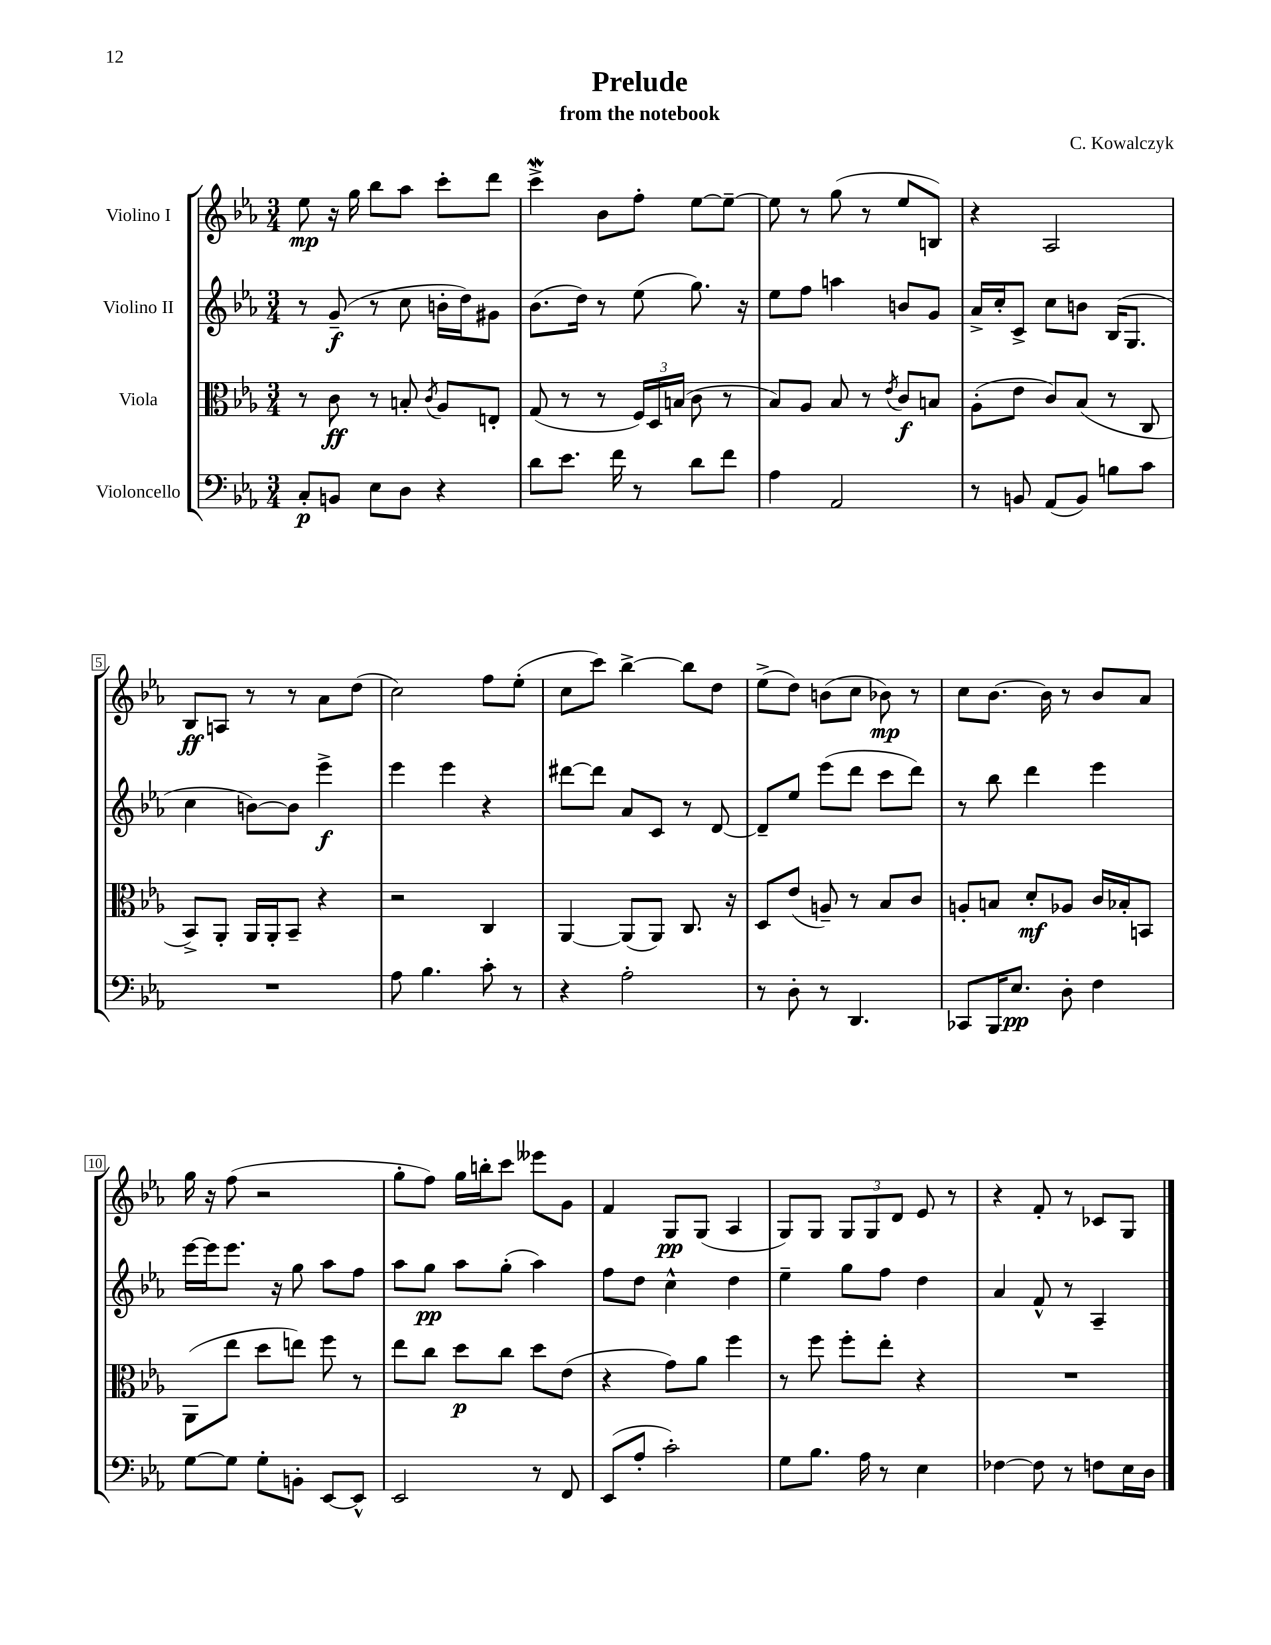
\header { title = "Prelude" composer = "C. Kowalczyk" subtitle = "from the notebook" }
<<
\new StaffGroup <<
\new Staff = "s0" \with { instrumentName = "Violino I" } {
    \clef treble \key ees \major \numericTimeSignature \time 3/4
    \autoBeamOff ees''8\mp r16 g''16 bes''8[ aes''8] c'''8[-. d'''8] |
    c'''4->\mordent bes'8[ f''8]-. ees''8[~ ees''8]~-- |
    ees''8 r8 g''8( r8 ees''8[ b8]) |
    r4 aes2 |
    bes8[\ff a8] r8 r8 aes'8[ d''8]( |
    c''2) f''8[ ees''8]-.( |
    c''8[ c'''8]) bes''4~-> bes''8[ d''8] |
    ees''8[->( d''8]) b'8[( c''8] bes'8\mp) r8 |
    c''8[ bes'8.]~ bes'16 r8 bes'8[ aes'8] |
    g''16 r16 f''8( r2 |
    g''8[-. f''8]) g''16[ b''16-. c'''8] eeses'''8[ g'8] |
    f'4 g8[\pp g8]( aes4 |
    g8[) g8] \tuplet 3/2 { g8[ g8 d'8] } ees'8 r8 |
    r4 f'8-. r8 ces'8[ g8] \bar "|." |
}
\new Staff = "s1" \with { instrumentName = "Violino II" } {
    \clef treble \key ees \major \numericTimeSignature \time 3/4
    \autoBeamOff r8 g'8--\f( r8 c''8 b'16[-. d''16) gis'8] |
    bes'8.[( d''16]) r8 ees''8( g''8.) r16 |
    ees''8[ f''8] a''4 b'8[ g'8] |
    aes'16[-> c''16-. c'8]-> c''8[ b'8] bes16[( g8.] |
    c''4 b'8[~) b'8] ees'''4->\f |
    ees'''4 ees'''4 r4 |
    dis'''8[~ dis'''8] aes'8[ c'8] r8 d'8~ |
    d'8[-- ees''8] ees'''8[( d'''8] c'''8[ d'''8]) |
    r8 bes''8 d'''4 ees'''4 |
    ees'''16[~ ees'''16 ees'''8.] r16 g''8 aes''8[ f''8] |
    aes''8[ g''8]\pp aes''8[ g''8]-.( aes''4) |
    f''8[ d''8] c''4-^ d''4 |
    ees''4-- g''8[ f''8] d''4 |
    aes'4 f'8-^ r8 aes4-- \bar "|." |
}
\new Staff = "s2" \with { instrumentName = "Viola" } {
    \clef alto \key ees \major \numericTimeSignature \time 3/4
    \autoBeamOff r8 c'8\ff r8 b8-. \acciaccatura { c'8 } aes8[ e8]-. |
    g8( r8 r8 \tuplet 3/2 { f16[) d16 b16]( } c'8 r8 |
    bes8[) aes8] bes8 r8 \acciaccatura { ees'8 } c'8[\f b8] |
    aes8[-.( ees'8] c'8[) bes8]( r8 c8 |
    bes,8[->) aes,8]-. aes,16[ aes,16-. bes,8]-- r4 |
    r2 c4 |
    aes,4~ aes,8[( aes,8]) c8. r16 |
    d8[ ees'8]( a8--) r8 bes8[ c'8] |
    a8[-. b8] d'8[-.\mf aes8] c'16[ bes16-. b,8] |
    aes,8[( ees''8] d''8[ e''8]) f''8 r8 |
    ees''8[ c''8] d''8[\p c''8] d''8[ ees'8]( |
    r4 g'8[) aes'8] f''4 |
    r8 f''8 f''8[-. ees''8]-. r4 |
    R2. \bar "|." |
}
\new Staff = "s3" \with { instrumentName = "Violoncello" } {
    \clef bass \key ees \major \numericTimeSignature \time 3/4
    \autoBeamOff c8[-.\p b,8] ees8[ d8] r4 |
    d'8[ ees'8.] f'16 r8 d'8[ f'8] |
    aes4 aes,2 |
    r8 b,8 aes,8[( b,8]) b8[ c'8] |
    R2. |
    aes8 bes4. c'8-. r8 |
    r4 aes2-. |
    r8 d8-. r8 d,4. |
    ces,8[ bes,,16 ees8.]\pp d8-. f4 |
    g8[~ g8] g8[-. b,8]-. ees,8[~ ees,8]-^ |
    ees,2 r8 f,8 |
    ees,8[( aes8]-. c'2-.) |
    g8[ bes8.] aes16 r8 ees4 |
    fes4~ fes8 r8 f8[ ees16 d16] \bar "|." |
}
>>
>>
\layout { \context { \Score \override BarNumber.stencil = #(make-stencil-boxer 0.1 0.3 ly:text-interface::print) } }
